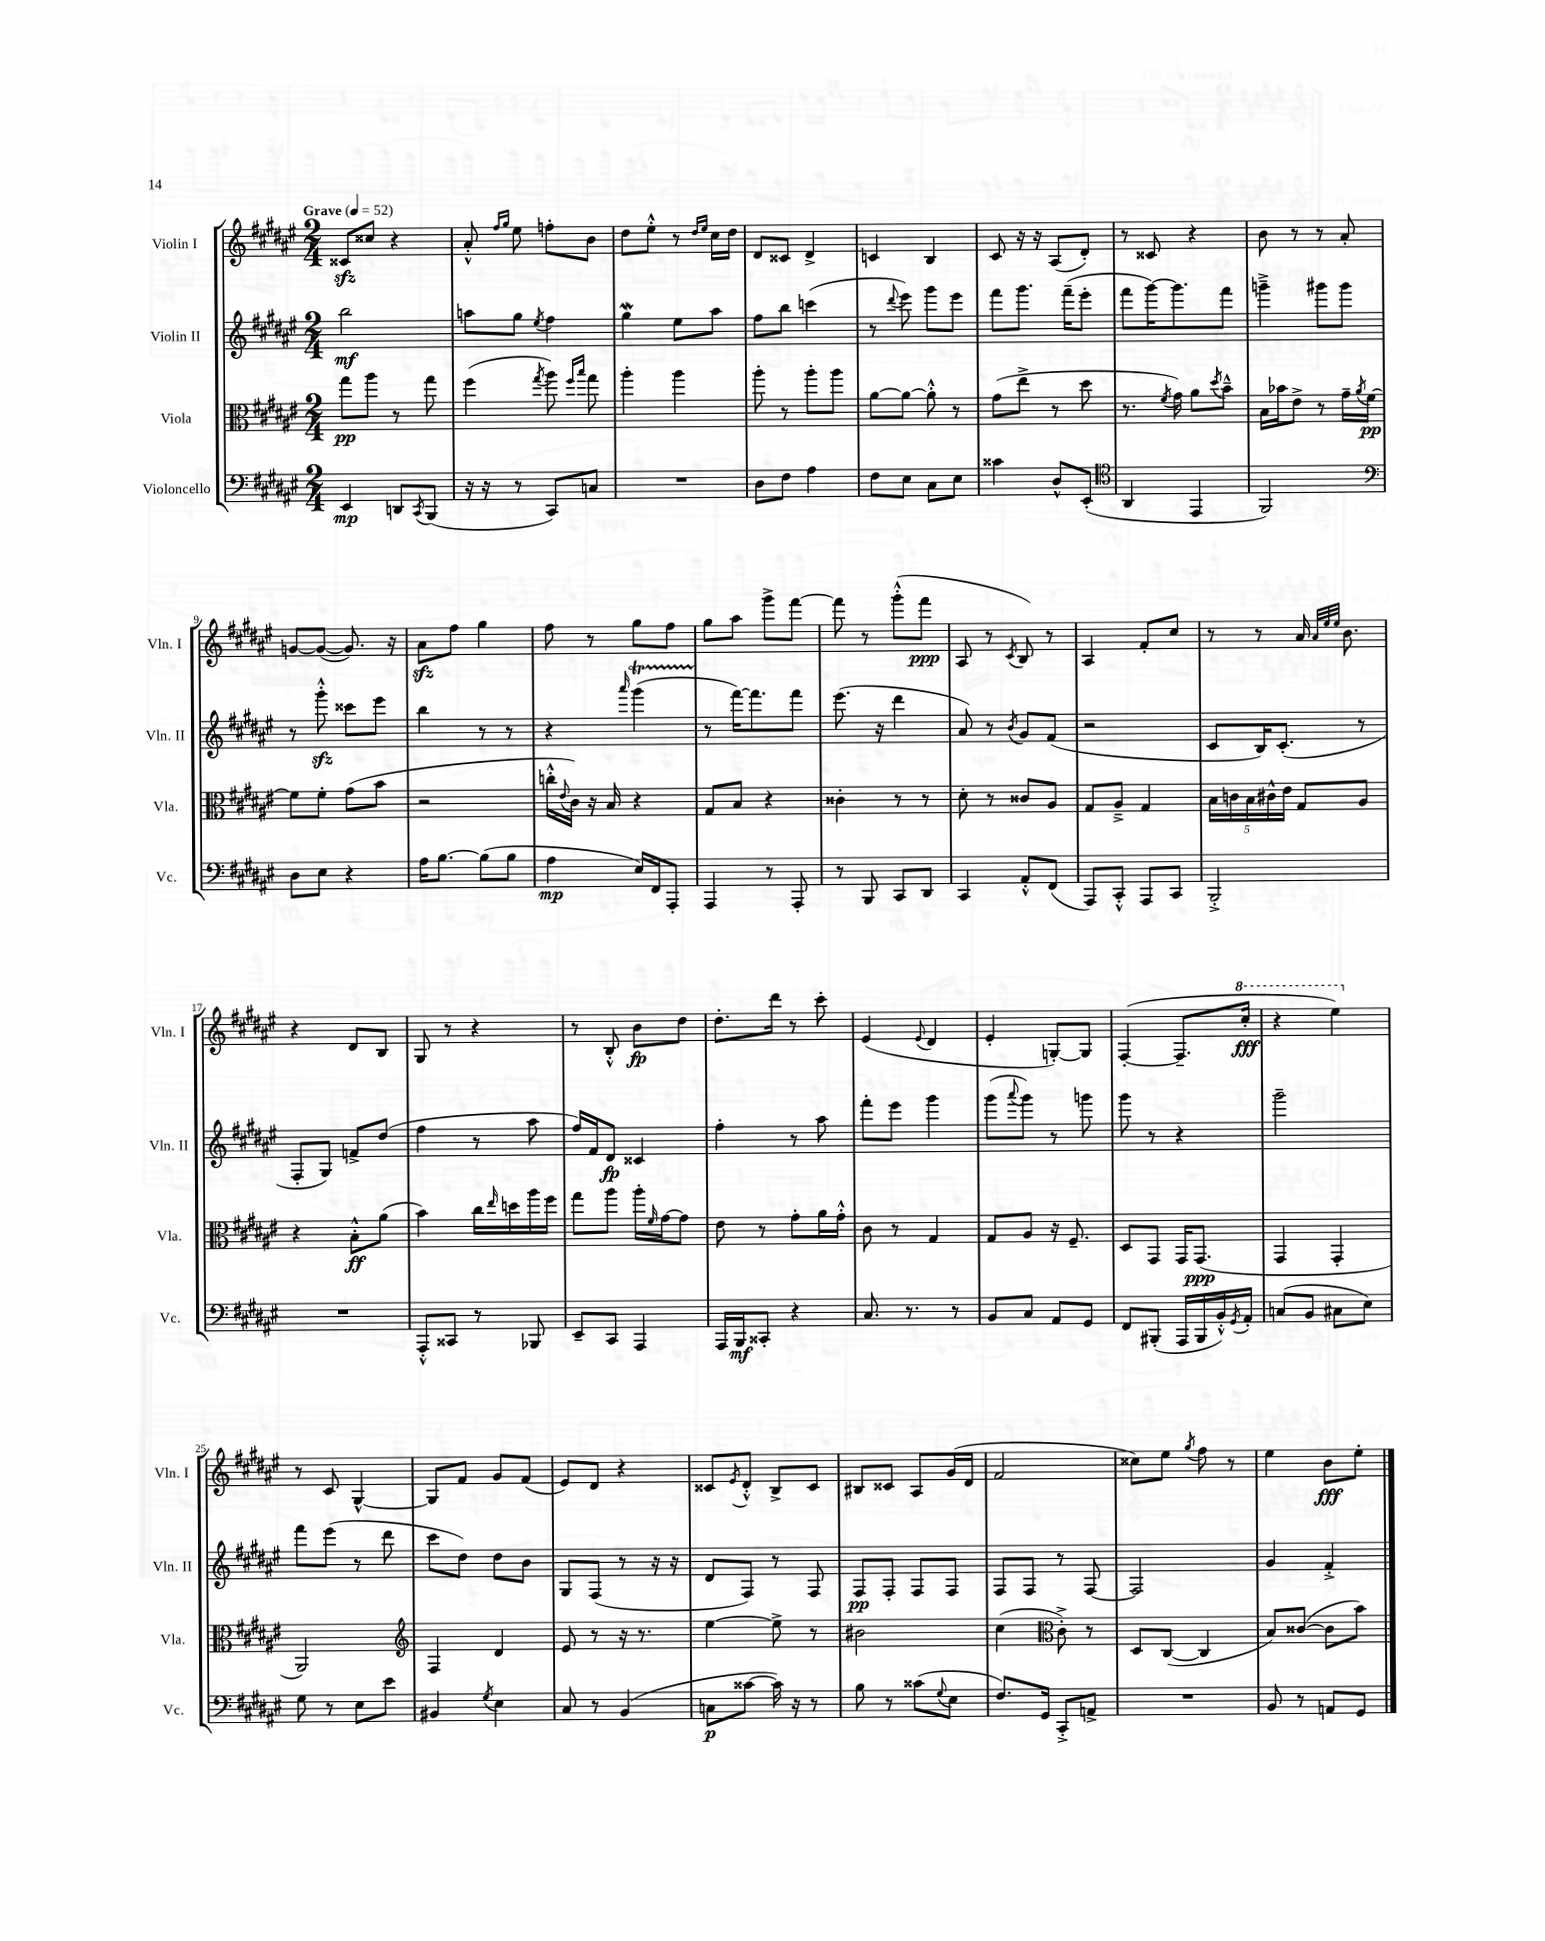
<<
\new StaffGroup <<
\new Staff = "s0" \with { instrumentName = "Violin I" shortInstrumentName = "Vln. I" } {
    \clef treble \key fis \major \numericTimeSignature \time 2/4 \tempo "Grave" 4 = 52
    cisis'8\sfz cisis''8 r4 |
    ais'8-.-^ \grace { fis''16 gis''16 } eis''8 f''8-. b'8 |
    dis''8 eis''8-.-^ r8 \grace { dis''16 eis''16 } cis''16 dis''16 |
    dis'8 cisis'8 dis'4-> |
    c'4 b4 |
    cis'8 r16 r16 ais8( dis'8-.) |
    r8 cisis'8 r4 |
    b'8 r8 r8 ais'8-. |
    g'8~ g'8~( g'8.) r16 |
    ais'8\sfz fis''8 gis''4 |
    fis''8 r8 gis''8 fis''8 |
    gis''8 ais''8 gis'''8-> fis'''8~ |
    fis'''8 r8 gis'''8-.-^( fis'''8\ppp |
    ais8 r8 \acciaccatura { cis'8 } b8) r8 |
    ais4 fis'8-. cis''8 |
    r8 r8 ais'16 \grace { ais'32 eis''32 eis''32 } b'8. |
    r4 dis'8 b8 |
    gis8 r8 r4 |
    r8 b8-.-^ b'8\fp dis''8 |
    dis''8.-. dis'''16 r8 cis'''8-. |
    eis'4( \appoggiatura { eis'8 } dis'4 |
    eis'4-. g8~-.) g8 |
    fis4~-.( fis8.-- \ottava #1 cis'''16-.\fff |
    r4 eis'''4) \ottava #0 |
    r8 cis'8 gis4~-^ |
    gis8 fis'8 gis'8 fis'8( |
    eis'8) dis'8 r4 |
    cisis'8 \acciaccatura { eis'8 } dis'8-.-^ b8-> cisis'8 |
    bis8 cisis'8 ais8 gis'16( dis'16 |
    fis'2 |
    cisis''8) eis''8 \acciaccatura { gis''8 } fis''8 r8 |
    eis''4 b'8\fff eis''8-. \bar "|." |
}
\new Staff = "s1" \with { instrumentName = "Violin II" shortInstrumentName = "Vln. II" } {
    \clef treble \key fis \major \numericTimeSignature \time 2/4
    b''2\mf |
    a''8 gis''8 \acciaccatura { eis''8 } fis''4 |
    gis''4\mordent eis''8 ais''8 |
    fis''8 b''8 c'''4( |
    r8 \appoggiatura { dis'''8 } eis'''8) gis'''8 eis'''8 |
    fis'''8 gis'''8. fis'''16--( eis'''8-. |
    fis'''8 gis'''16~) gis'''8. fis'''8 |
    g'''4---> gis'''8 gis'''8 |
    r8 gis'''8-.-^\sfz cisis'''8 eis'''8 |
    b''4 r8 r8 |
    r4 \grace { ais'''16 } gis'''4\startTrillSpan( |
    r8\stopTrillSpan fis'''16~) fis'''8. fis'''8 |
    eis'''8.( r16 dis'''4 |
    ais'8) r8 \acciaccatura { b'8 } gis'8 fis'8( |
    r2 |
    cis'8 b16) cis'8.-.( r8 |
    fis8-. gis8) f'8-> dis''8( |
    fis''4 r8 ais''8 |
    fis''16) fis'16 dis'8\fp cisis'4 |
    fis''4-. r8 ais''8 |
    fis'''8-. eis'''8 gis'''4 |
    gis'''8( \appoggiatura { ais'''8 } gis'''8) r8 g'''8 |
    gis'''8 r8 r4 |
    gis'''2-- |
    fis'''8 eis'''8( r8 dis'''8 |
    cis'''8 dis''8) dis''8 b'8 |
    gis8 fis8( r8 r16 r16 |
    dis'8 fis8) r8 fis8 |
    fis8\pp fis8-. fis8 fis8 |
    fis8 fis8 r8 fis8~ |
    fis2 |
    gis'4 fis'4-.-> \bar "|." |
}
\new Staff = "s2" \with { instrumentName = "Viola" shortInstrumentName = "Vla." } {
    \clef alto \key fis \major \numericTimeSignature \time 2/4
    gis''8\pp ais''8 r8 gis''8 |
    fis''4( \acciaccatura { gis''8 } ais''8) \grace { fis''16 b''16 } gis''8 |
    ais''4-. ais''4 |
    ais''8-. r8 ais''8-. ais''8 |
    ais'8~ ais'8~ ais'8-.-^ r8 |
    gis'8( eis''8-> r8 dis''8 |
    r8. \acciaccatura { fis'8 } gis'16) ais'8 \acciaccatura { dis''8 } b'8---^ |
    b16 bes'16 eis'8-> r8 gis'16-- \acciaccatura { ais'8 } fis'16~\pp |
    fis'8 fis'8-. gis'8( b'8 |
    r2 |
    c''16-.-^ \appoggiatura { eis'8 } cis'16) r16 b16 r4 |
    gis8 b8 r4 |
    cisis'4-. r8 r8 |
    dis'8-. r8 cisis'8 ais8 |
    gis8 ais8---> gis4 |
    \tuplet 5/4 { b16 c'16 b16 cis'16-^ eis'16 } gis8 ais8 |
    r4 b8-.-^\ff ais'8( |
    b'4) cis''16 \grace { eis''16 } d''16 ais''16 fis''16 |
    gis''8 ais''8 ais''16-. \grace { fis'16 } gis'16~ gis'8 |
    eis'8 r8 gis'8-. ais'16 gis'16-.-^ |
    cis'8 r8 gis4 |
    gis8 ais8 r16 fis8.-- |
    dis8 gis,8 gis,16 gis,8.\ppp( |
    gis,4 gis,4-. |
    ais,2) |
    \clef treble fis4 dis'4 |
    eis'8 r8 r16 r8. |
    eis''4~ eis''8-> r8 |
    bis'2 |
    cis''4( \clef alto cis'8-.->) r8 |
    dis8 cis8~( cis4 |
    b8) cisis'8~( cisis'8 b'8) \bar "|." |
}
\new Staff = "s3" \with { instrumentName = "Violoncello" shortInstrumentName = "Vc." } {
    \clef bass \key fis \major \numericTimeSignature \time 2/4
    eis,4\mp d,8 \acciaccatura { cis,8 } b,,8( |
    r16 r16 r8 cis,8) c8 |
    R2 |
    dis8 fis8 ais4 |
    fis8 eis8 cis8 eis8 |
    cisis'4 dis8-^ eis,8-.( |
    \clef tenor ais,4 eis,4 |
    fis,2) |
    \clef bass dis8 eis8 r4 |
    ais16 b8.~ b8( b8 |
    ais4\mp eis16) fis,16 ais,,8-. |
    ais,,4 r8 ais,,8-. |
    r8 b,,8 cis,8 dis,8 |
    cis,4 ais,8-.-^ fis,8( |
    ais,,8) cis,8-.-^ ais,,8 cis,8 |
    b,,2-.-> |
    R2 |
    ais,,8-.-^ cisis,8 r8 bes,,8 |
    eis,8-- cis,8 ais,,4 |
    ais,,16 b,,16\mf cisis,8-. r4 |
    cis8. r8. r8 |
    b,8 cis8 ais,8 gis,8 |
    fis,8 bis,,8-.( ais,,16 bis,,16 b,16-.-^) \acciaccatura { gis,8 } ais,16-. |
    c8( b,8 cis8 eis8) |
    gis8 r8 eis8 eis'8 |
    bis,4 \acciaccatura { gis8 } eis4 |
    cis8 r8 b,4( |
    c8\p cisis'8~ cisis'16) r16 r8 |
    b8 r8 cisis'8( \appoggiatura { gis8 } eis8 |
    fis8.) gis,16 cis,8-.-> a,8-> |
    R2 |
    b,8 r8 a,8 gis,8 \bar "|." |
}
>>
>>
